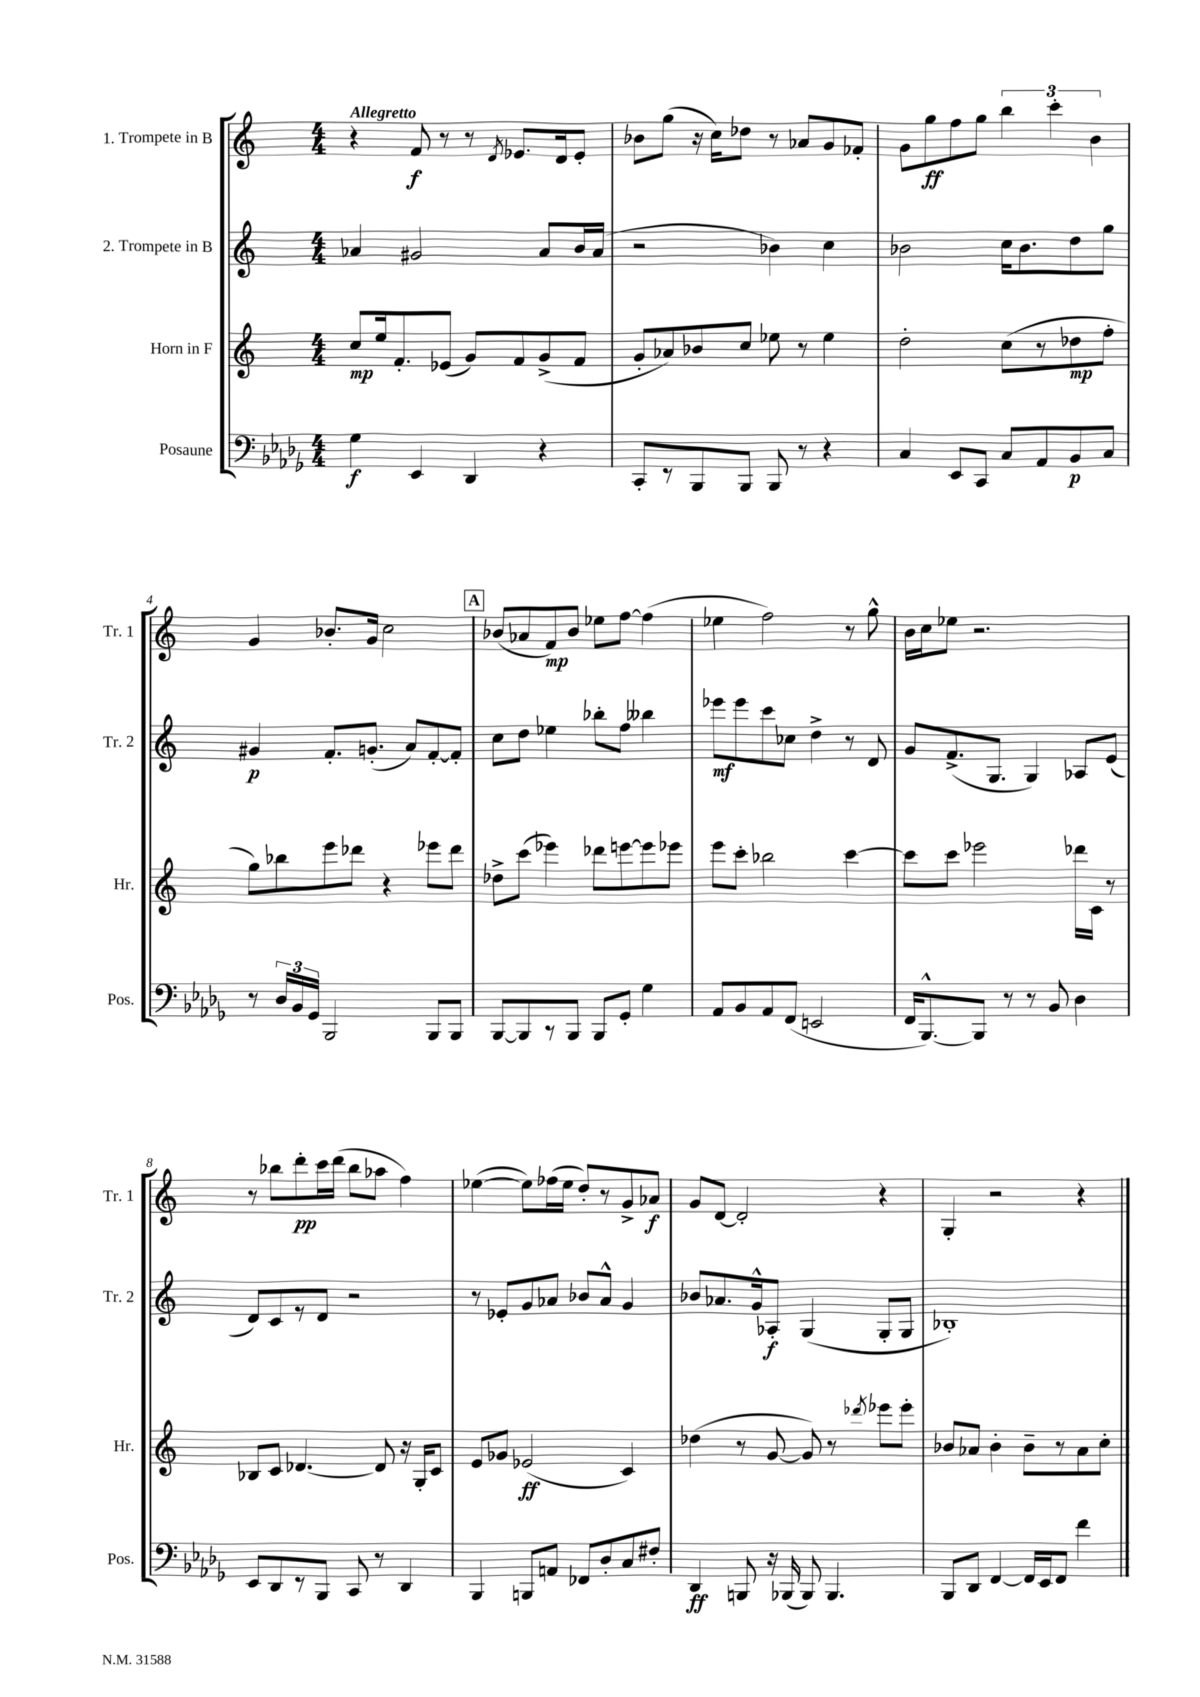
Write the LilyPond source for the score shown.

<<
\new StaffGroup <<
\new Staff = "s0" \with { instrumentName = "1. Trompete in B" shortInstrumentName = "Tr. 1" } {
    \clef treble \key c \major \numericTimeSignature \time 4/4 \tempo "Allegretto"
    \autoBeamOff r4 f'8\f r8 r8 \acciaccatura { d'8 } ees'8.[ d'16 ees'8]-. |
    bes'8[ g''8]( r16 c''16[) des''8] r8 aes'8[ g'8 fes'8]-. |
    g'8[ g''8\ff f''8 g''8] \tuplet 3/2 { b''4 c'''4-. b'4 } |
    g'4 bes'8.[-. g'16] c''2 |
    \mark \markup { \box "A" } bes'8[( aes'8 f'8\mp) bes'8] ees''8[ f''8]~ f''4( |
    ees''4 f''2) r8 g''8-^ |
    b'16[ c''16 ees''8] r2. |
    r8 bes''8[ d'''8-.\pp c'''16 d'''16]( bes''8[ aes''8] f''4) |
    ees''4~( ees''8[) fes''16( ees''16] d''8[-.) r8 g'8-> aes'8]\f |
    g'8[ d'8]~ d'2-. r4 |
    g4-. r2 r4 \bar "|." |
}
\new Staff = "s1" \with { instrumentName = "2. Trompete in B" shortInstrumentName = "Tr. 2" } {
    \clef treble \key c \major \numericTimeSignature \time 4/4
    \autoBeamOff aes'4 gis'2 aes'8[ b'16 aes'16]( |
    r2 bes'4) c''4 |
    bes'2 c''16[ bes'8. d''8 g''8] |
    gis'4\p f'8.[-. g'8.]-.( a'8[) f'8~-. f'8]-. |
    \mark \markup { \box "A" } c''8[ d''8] ees''4 bes''8[-. f''8] beses''4 |
    ees'''8[\mf ees'''8 c'''8 ces''8] d''4-> r8 d'8 |
    g'8[ f'8.->( g8.] g4) aes8[ e'8]( |
    d'8[) c'8 r8 d'8] r2 |
    r8 ees'8[-. g'8 aes'8] bes'8[ aes'8]-^ g'4 |
    bes'8[ aes'8. g'16-^ aes8]-.\f g4( g8[-. g8] |
    bes1-.) \bar "|." |
}
\new Staff = "s2" \with { instrumentName = "Horn in F" shortInstrumentName = "Hr." } {
    \clef treble \key c \major \numericTimeSignature \time 4/4
    \autoBeamOff c''8[\mp e''16 f'8.-. ees'8]( g'8[) f'8 g'8->( f'8] |
    g'8[-. aes'8) bes'8 c''8] ees''8 r8 ees''4 |
    d''2-. c''8[( r8 des''8\mp f''8]-. |
    g''8[) bes''8 e'''8 des'''8] r4 ees'''8[ des'''8] |
    \mark \markup { \box "A" } des''8[-> c'''8]( ees'''4) des'''8[ e'''8~ e'''8 ees'''8] |
    e'''8[ c'''8]-. bes''2 c'''4~ |
    c'''8[ c'''8] ees'''2 des'''16[ c'16] r8 |
    bes8[ c'8] des'4.~ des'8 r16 g16[-. c'8] |
    e'8[ ges'8] ees'2\ff( c'4) |
    des''4( r8 g'8~ g'8) r8 \acciaccatura { des'''8 } ees'''8[ ees'''8]-. |
    bes'8[ aes'8] bes'4-. bes'8[-- r8 aes'8 c''8]-. \bar "|." |
}
\new Staff = "s3" \with { instrumentName = "Posaune" shortInstrumentName = "Pos." } {
    \clef bass \key des \major \numericTimeSignature \time 4/4
    \autoBeamOff ges4\f ees,4 des,4 r4 |
    c,8[-. r8 bes,,8 bes,,8] bes,,8 r8 r4 |
    c4 ees,8[ c,8] c8[ aes,8 bes,8\p c8] |
    r8 \tuplet 3/2 { des16[ bes,16 ges,16] } bes,,2 bes,,8[ bes,,8] |
    \mark \markup { \box "A" } bes,,8[~ bes,,8 r8 bes,,8] bes,,8[ ges,8]-. ges4 |
    aes,8[ bes,8 aes,8 f,8]( e,2 |
    f,16[ bes,,8.~-^) bes,,8] r8 r8 bes,8 des4 |
    ees,8[ des,8 r8 bes,,8] c,8 r8 des,4 |
    bes,,4 b,,8[ a,8] fes,8[ des8-. c8 fis8]-. |
    des,4\ff b,,8 r16 bes,,16( bes,,8) bes,,4. |
    bes,,8[ des,8] f,4~ f,16[ ees,16 f,8] f'4 \bar "|." |
}
>>
>>
